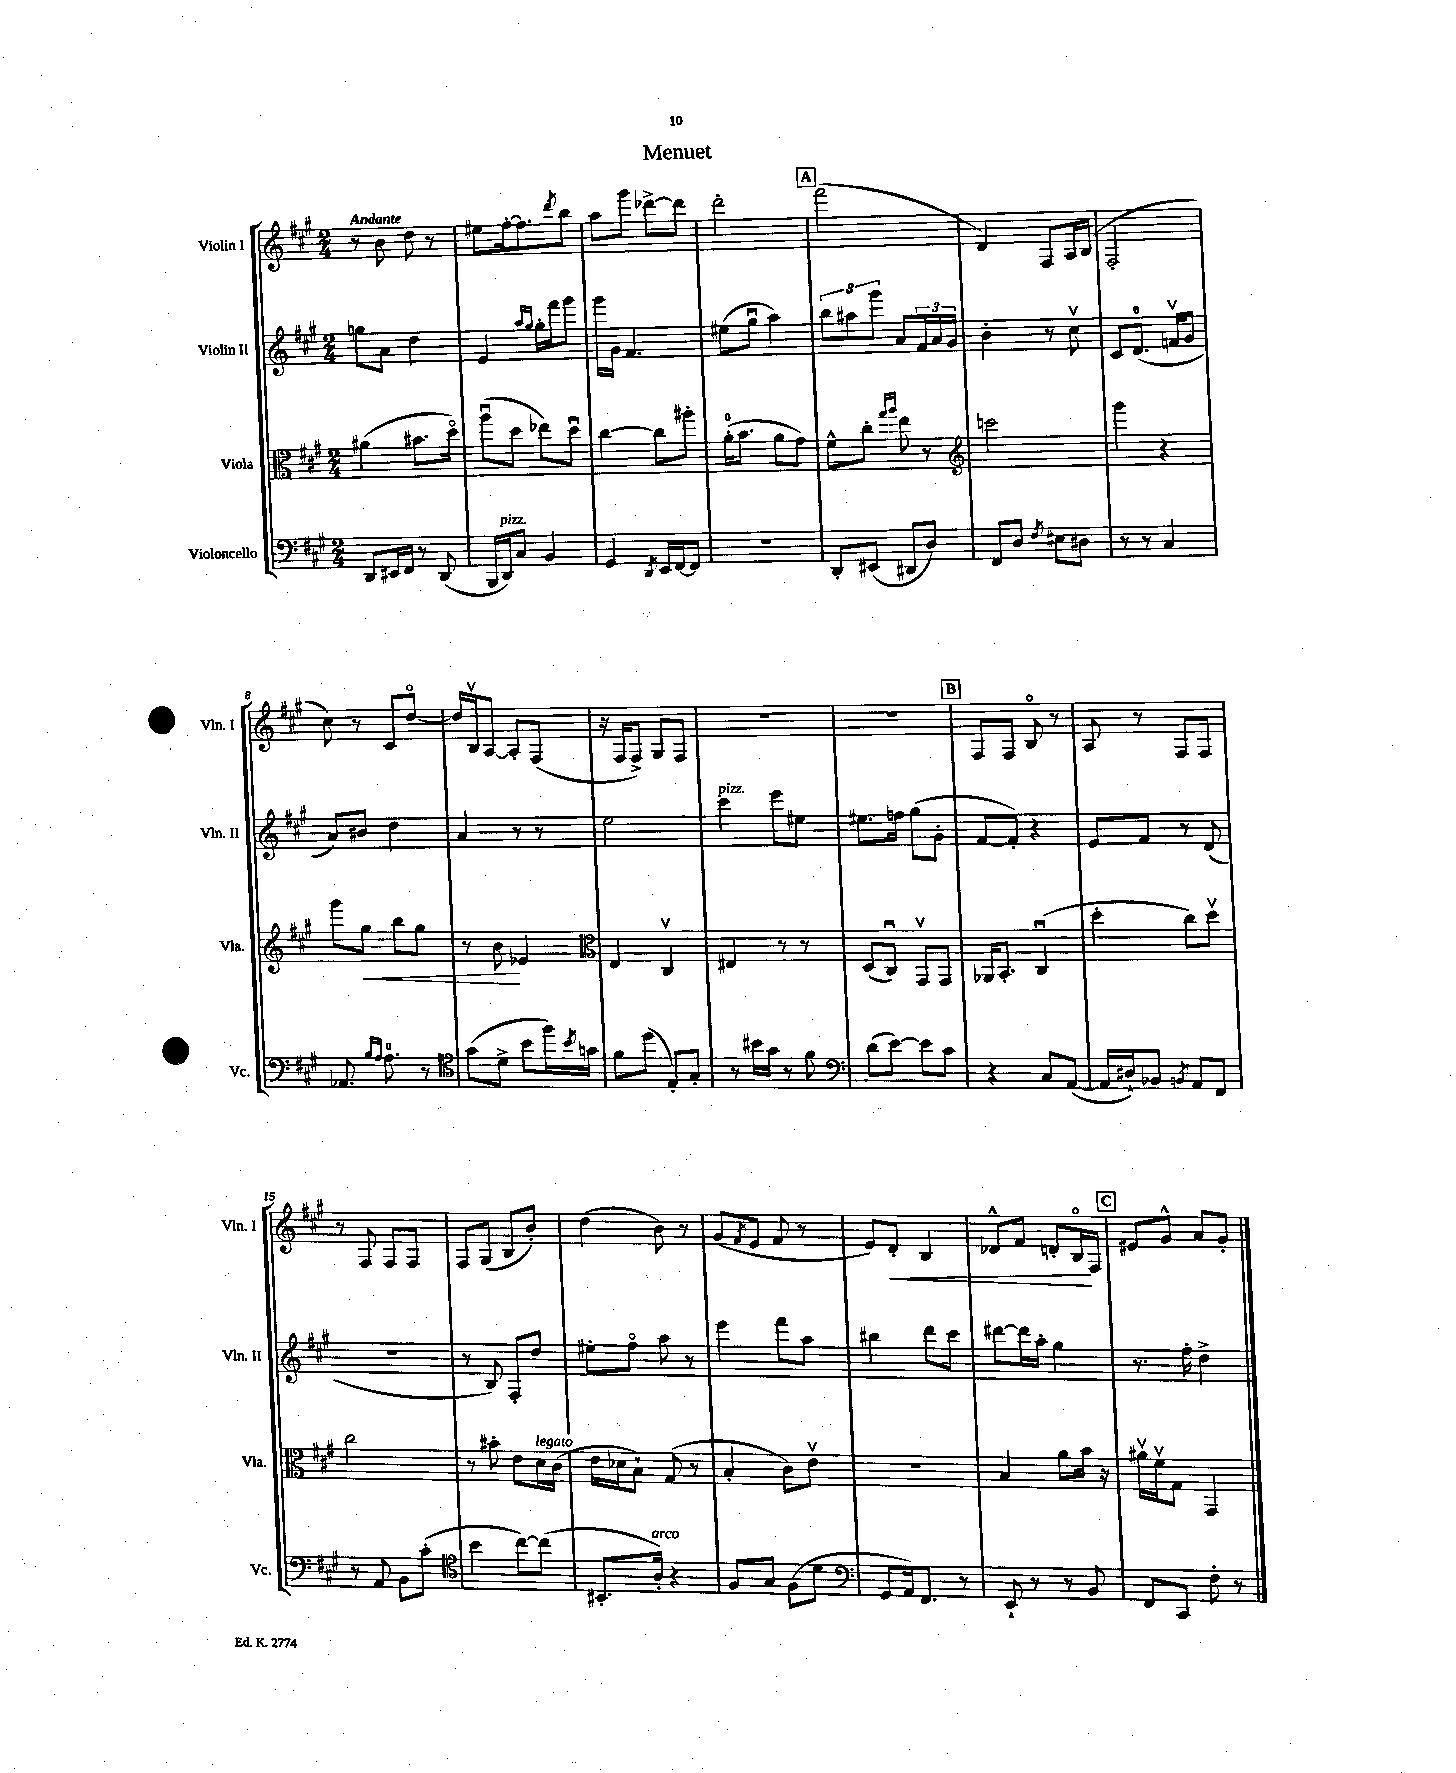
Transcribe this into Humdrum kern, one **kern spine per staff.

**kern	**kern	**kern	**kern
*staff4	*staff3	*staff2	*staff1
*clefF4	*clefC3	*clefG2	*clefG2
*k[f#c#g#]	*k[f#c#g#]	*k[f#c#g#]	*k[f#c#g#]
*M2/4	*M2/4	*M2/4	*M2/4
8DD/L	(4a#\	8gg\L	8r
16EE#/L	.	8a\J	8b\
16FF#/JJ	.	.	.
8r	8.b#\L	4dd\	8dd\
(8DD/	.	.	8r
.	16ddo\Jk)	.	.
=	=	=	=
16BBB/LL	(8aau\L	4e/	8ee#\L
16DD/J)	.	.	.
8C#/J	8dd\J	.	[16ff#'\k
.	.	.	8.ff#\]
.	.	16qqaa/LL	.
.	.	16qqgg#/JJ	.
4BB/	8ee-\L)	16gg#'\LL	.
.	.	16fff#\J	.
.	.	.	8qddd/
.	8ddu\J	8ggg#\J	8bb\J
=	=	=	=
4GG#/	[4cc#\	16ggg#\LL	8aa\L
.	.	16g#\JJ	.
.	.	4.f#/	8ggg#\J
8qDD/	.	.	.
16EE/LL	8cc#\]L	.	[8ddd-^\L
[16FF#/J	.	.	.
8FF#/]J	8aa#'\J	.	8ddd-\]J
=	=	=	=
2r	(16a'\LK	(8ee#\L	2ddd'\
.	8.b\J	.	.
.	.	8gg#u\J	.
.	8a\L	4aa\)	.
.	8g#\J)	.	.
=	=	=	=
8DD'/L	8f#^^\L	12bb\L	(2fff#\
.	.	12aa#\	.
(8EE#/J	8cc#'\J	.	.
.	.	12ggg#\J	.
.	16qqgg#/LL	.	.
.	16qqaa/JJ	.	.
8DD#/L	8ee\	8a/L	.
8D/J)	8r	24f#/L	.
.	.	24a/	.
.	.	24g#/JJ	.
=	=	=	=
*	*clefG2	*	*
8FF#/L	2ccc\	4b'\	4d/)
8D/J	.	.	.
8qF#/	.	.	.
8E#\L	.	8r	8F#/L
8D#\J	.	8cc#v\	16A/L
.	.	.	(16B/JJ
=	=	=	=
8r	4ggg#\	8c#/L	2F#'/
8r	.	(8.d/J	.
4C#/	4r	.	.
.	.	16fv/LK	.
.	.	8g#/J	.
=	=	=	=
8.AA-/	8ggg#\L	8a/L)	8cc#\)
.	8gg#\J	8b#/J	8r
16qqB/LL	.	.	.
16qqA/JJ	.	.	.
8.A\	.	.	.
.	8bb\L	4dd\	8c#/L
8r	8gg#\J	.	[8ddo/J
=	=	=	=
*clefC4	*	*	*
(8g#\L	8r	4a/	16dd/]LL
.	.	.	16Bv/J
8d^\J	8b\	.	[8A/J
8b\L	4e-/	8r	8A'/]L
16ff#\L)	.	8r	(8F#/J
8qb/	.	.	.
16g\JJ	.	.	.
=	=	=	=
*	*clefC3	*	*
8f#\L	4E/	2ee\	16r
.	.	.	16F#/LK
(8dd\J	.	.	8F#^/J)
8E'/L)	4C#v/	.	8G#/L
8G#'/J	.	.	8F#/J
=	=	=	=
8r	4E#/	4ccc#\	2r
16b#\LL	.	.	.
16g#\JJ	.	.	.
8r	8r	8eee\L	.
8f#\	8r	8ee#\J	.
=	=	=	=
*clefF4	*	*	*
(8d\L	(8D/L	8.ee#\L	2r
[8e\J)	8C#u/J)	.	.
.	.	16ff\Jk	.
8e\]L	8GG#v/L	(8gg#\L	.
8c#\J	8GG#/J	8g#'\J	.
=	=	=	=
4r	16AA-/LK	[8f#/L	8F#/L
.	8.BB'/J	.	.
.	.	8f#'/]J)	8F#/J
8C#/L	(4C#u/	4r	8Bo/
([8AA/J	.	.	8r
=	=	=	=
16AA/]LL	4dd'\	8e/L	8A/
16D#`/J)	.	.	.
8BB-/J	.	8f#/J	8r
8qBB/	.	.	.
8AA/L	8cc#\L)	8r	8F#/L
8FF#/J	8ddv\J	(8d/	8F#/J
=	=	=	=
8r	2cc#\	2r	8r
8AA/	.	.	8F#/
8BB\L	.	.	8F#/L
(8c#'\J	.	.	8F#/J
=	=	=	=
*clefC4	*	*	*
4b\	8r	8r	8F#/L
.	8b#'\	8B/)	(8G#/J
[8cc#\L)	8e\L	8F#'/L	8B/L
(8cc#\]J	16d\L	8dd/J	8b'/J)
.	(16c#\JJ	.	.
=	=	=	=
8.BB#'/L	16e\LL	8ee#'\L	(4dd\
.	16d-\J	.	.
.	8B`\J)	8ff#o\J	.
16A'/Jk)	.	.	.
4r	(8G#/	8aa\	8b\)
.	8r	8r	8r
=	=	=	=
8F#/L	4B'/	4eee\	(8g#/L
.	.	.	8qf#/
8G#/J	.	.	8e/J
(8F#\L	8c#\L)	8fff#\L	8f#/
8d\J	8ev\J	8aa\J	8r
=	=	=	=
*clefF4	*	*	*
8GG#/L	2r	4bb#\	8e/L)
16AA/k)	.	.	8d'/J
8.FF#/J	.	.	.
.	.	8ddd\L	4B/
8r	.	8ccc#\J	.
=	=	=	=
8EE`/	4B/	[8ddd#\L	8d-^^/L
8r	.	16ddd#\]L	8f#/J
.	.	16aa'\JJ	.
8r	8a\L	4gg#\	8d'/L
8BB/	16b\Jk	.	16Bo/L
.	16r	.	16F#/JJ
=	=	=	=
8FF#/L	16a#v\LL	8.r	8e#/L
.	16f#v\J	.	.
8CC#/J	8G#\J	.	8g#^^/J
.	.	16ff#'\	.
8F#'\	4GG#/	4dd^\	8a/L
8r	.	.	8g#'/J
==	==	==	==
*-	*-	*-	*-
